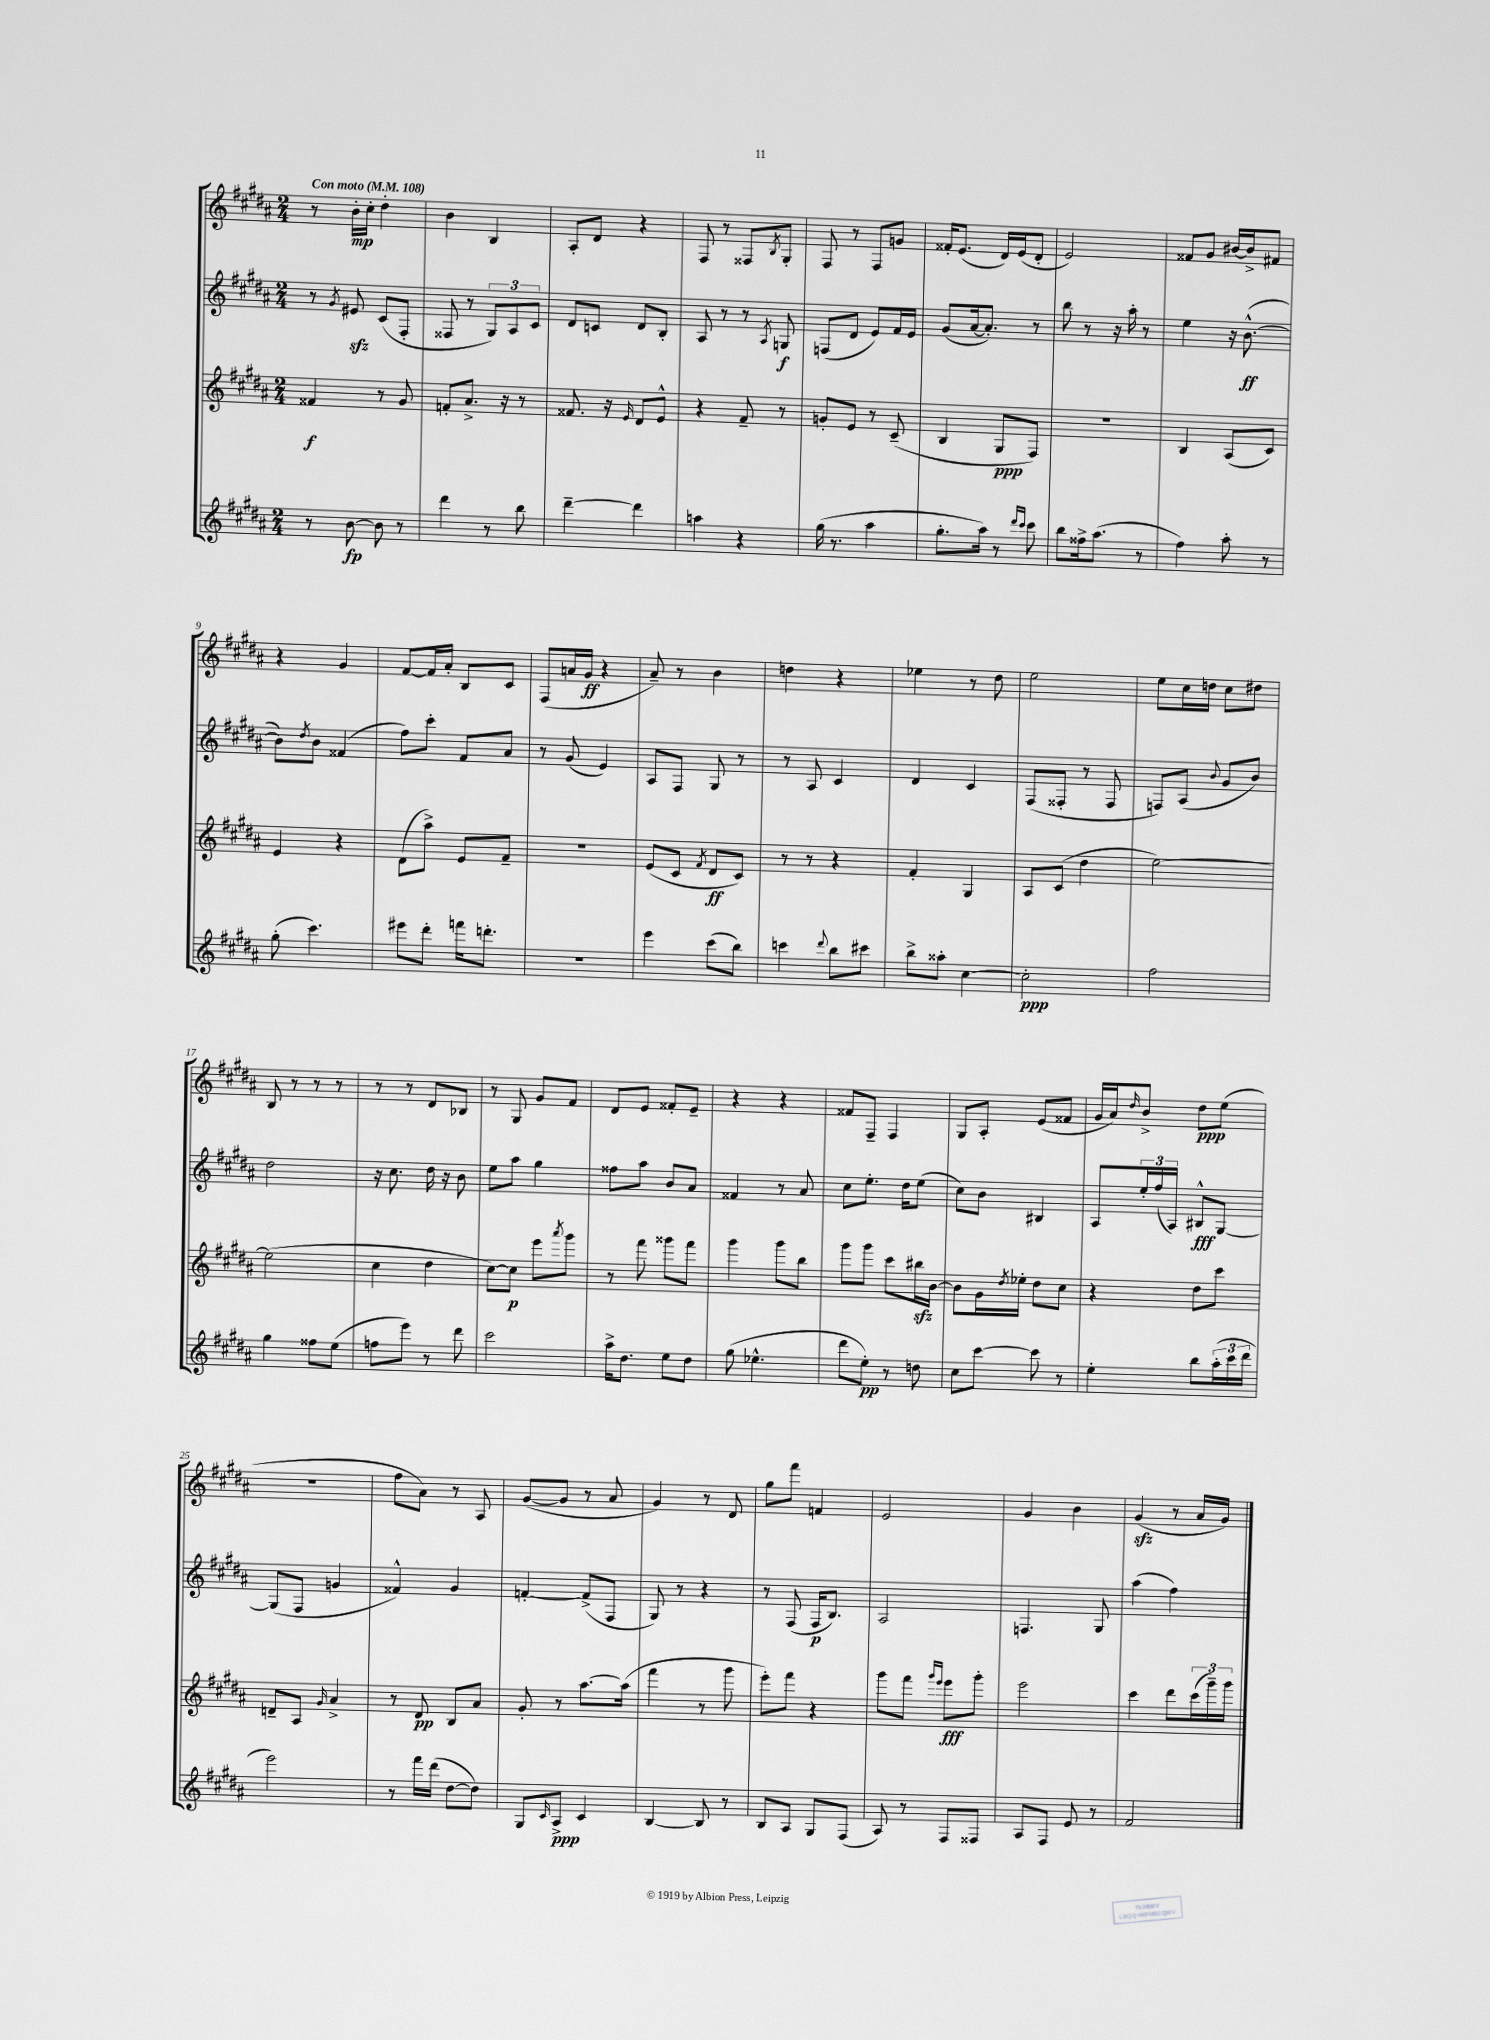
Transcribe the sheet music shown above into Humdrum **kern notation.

**kern	**kern	**kern	**kern
*staff4	*staff3	*staff2	*staff1
*clefG2	*clefG2	*clefG2	*clefG2
*k[f#c#g#d#a#]	*k[f#c#g#d#a#]	*k[f#c#g#d#a#]	*k[f#c#g#d#a#]
*M2/4	*M2/4	*M2/4	*M2/4
*MM108	*MM108	*MM108	*MM108
8r	4f##	8r	8r
.	.	8qg#	.
[8b	.	8e#	16b'
.	.	.	16cc#'
8b]	8r	(8c#	4dd#'
8r	8g#	8F#'	.
=	=	=	=
4ddd#	8f'	8F##	4b
.	8.a#^	8r	.
8r	.	12G#)	4B
.	16r	.	.
.	.	12A#	.
8bb	8r	.	.
.	.	12c#	.
=	=	=	=
[4ddd#~	8.f##	8d#	8A#'
.	.	8c	8d#
.	16r	.	.
.	16qqe	.	.
4ddd#]	8d#	8d#	4r
.	8e^^	8B'	.
=	=	=	=
4aa	4r	8A#	8F#
.	.	8r	8r
4r	8f#~	8r	8F##
.	.	8qA#	8qB
.	8r	8G	8G#'
=	=	=	=
(16gg#	8g'	(8F	8F#
8.r	.	.	.
.	8e	8d#	8r
4aa#	8r	8e)	8F#
.	(8c#~	16f#	8g
.	.	16e	.
=	=	=	=
8.gg#'	4B	(8g#	16f##'
.	.	.	(8.e
.	.	[16a#	.
16aa#)	.	8.a#'])	.
8r	8G#	.	16d#)
.	.	.	(16e
16qqddd#	.	.	.
16qqccc#	.	.	.
8ccc#	8F#)	8r	8d#'
=	=	=	=
8bb	2r	8bb	2e)
16ff##^	.	8r	.
(8.aa#	.	.	.
.	.	16r	.
.	.	16aa#'	.
8r	.	8r	.
=	=	=	=
4ff#)	4B	4ee	8f##
.	.	.	8g#
8aa#'	(8A#	16r	[16b#
.	.	([8.b^^	16b#^]
8r	8c#)	.	8f#
=	=	=	=
(8gg#'	4e	8b])	4r
.	.	8qdd#	.
4.ccc#)	.	8b	.
.	4r	(4f##	4g#
=	=	=	=
8eee#	(8d#	8ff#)	[8f#
8ddd#'	8aa#^)	8ccc#'	16f#]
.	.	.	16a#'
16fff	8e	8f#	8B
8.ddd'	.	.	.
.	8f#~	8a#	8c#
=	=	=	=
2r	2r	8r	(8F#
.	.	(8g#	16a
.	.	.	16g#
.	.	4e)	4r
=	=	=	=
4eee	(8e	8A#	8a#~)
.	8c#	8F#	8r
.	8qf#	.	.
(8ccc#	8d#	8G#	4b
8bb)	8c#)	8r	.
=	=	=	=
4ccc	8r	8r	4dd
.	8r	8A#	.
8qqddd#	.	.	.
8bb	4r	4c#	4r
8ccc#	.	.	.
=	=	=	=
8bb^	4f#'	4d#	4ee-
8aa##'	.	.	.
[4cc#	4G#	4c#	8r
.	.	.	8dd#
=	=	=	=
2cc#']	8A#	(8F#	2ee
.	(8c#	8F##'	.
.	4dd#	8r	.
.	.	8F##	.
=	=	=	=
2ff#	[2ee)	8F)	8ee
.	.	(8A#	16cc#
.	.	.	16dd
.	.	8qqb	.
.	.	8g#	8cc#
.	.	8b)	8dd#
=	=	=	=
4gg#	(2ee]	2dd#	8B
.	.	.	8r
8ff##	.	.	8r
(8ee	.	.	8r
=	=	=	=
8ff	4cc#	16r	8r
.	.	8.cc#	.
8eee)	.	.	8r
8r	4dd#	16dd#	8d#
.	.	16r	.
8ddd#	.	8b	8B-
=	=	=	=
2ccc#	[8cc#)	8ee	8r
.	8cc#]	8aa#	8G#
.	8eee	4gg#	8g#
.	8qaaa#	.	.
.	8ggg#	.	8f#
=	=	=	=
16aa#^	8r	8ff##	8d#
8.dd#	.	.	.
.	8fff#	8aa#	8e
8ee	8ggg##	8b	8f##'
8dd#	8fff#	8a#	8e~
=	=	=	=
(8gg#	4ggg#	4f##	4r
4.ee-^^	.	.	.
.	8ggg#	8r	4r
.	8bb	8a#	.
=	=	=	=
8ddd#	8ggg#	8cc#	8f##
8ee')	8ggg#	8.ee'	8F#~
8r	8ccc#	.	4F#
.	.	16dd#	.
8dd	16bb#	(8ee	.
.	[16b	.	.
=	=	=	=
8cc#	8b]	8cc#)	8G#
[8ccc#	16g#	8b	8A#'
.	8qdd#	.	.
.	16ee-'	.	.
8ccc#]	8dd#	4B#	(8e
8r	8cc#	.	8f##
=	=	=	=
4ee'	4r	8A#	16g#
.	.	.	16a#)
.	.	.	16qqdd#
.	.	24ee'	8b^
.	.	(24ff#	.
.	.	24A#)	.
8bb	8dd#	8B#^^	8dd#
(24aa#'	8ccc#	[8G#	(8ee
24ccc#	.	.	.
24ddd#	.	.	.
=	=	=	=
2eee)	8d~	(8G#]	2r
.	8A#	8F#	.
.	16qqg#	.	.
.	4a#^	4g	.
=	=	=	=
8r	8r	4f##^^)	8ff#
16fff#	8d#	.	8a#)
(16ddd#	.	.	.
[8dd#	8B	4g#	8r
8dd#])	8a#	.	8A#
=	=	=	=
8G#	8g#'	[4f'	([8g#
16qqc#	.	.	.
8A#^	8r	.	8g#]
4c#	[8.aa#	(8f^]	8r
.	.	8F#	8a#
.	(16aa#]	.	.
=	=	=	=
[4B	4fff#	8G#)	4g#)
.	.	8r	.
8B]	8r	4r	8r
8r	8ggg#	.	8d#
=	=	=	=
8B	8eee')	8r	8gg#
8A#	8fff#	(8F#	8fff#
8G#	4r	16F#	4f
.	.	8.B)	.
(8F#	.	.	.
=	=	=	=
8A#)	8ggg#	2A#	2e
8r	8fff#	.	.
.	16qqggg#	.	.
.	16qqeee	.	.
8F#	8eee	.	.
8F##	8ggg#'	.	.
=	=	=	=
8A#	2eee	4.F	4g#
8F#	.	.	.
8e	.	.	4b
8r	.	8G#	.
=	=	=	=
2f#	4ccc#	(4aa#	(4g#
.	8ddd#	4ff#)	8r
.	(24ccc#	.	16a#
.	24ggg#~)	.	.
.	.	.	16g#)
.	24ggg#	.	.
==	==	==	==
*-	*-	*-	*-
